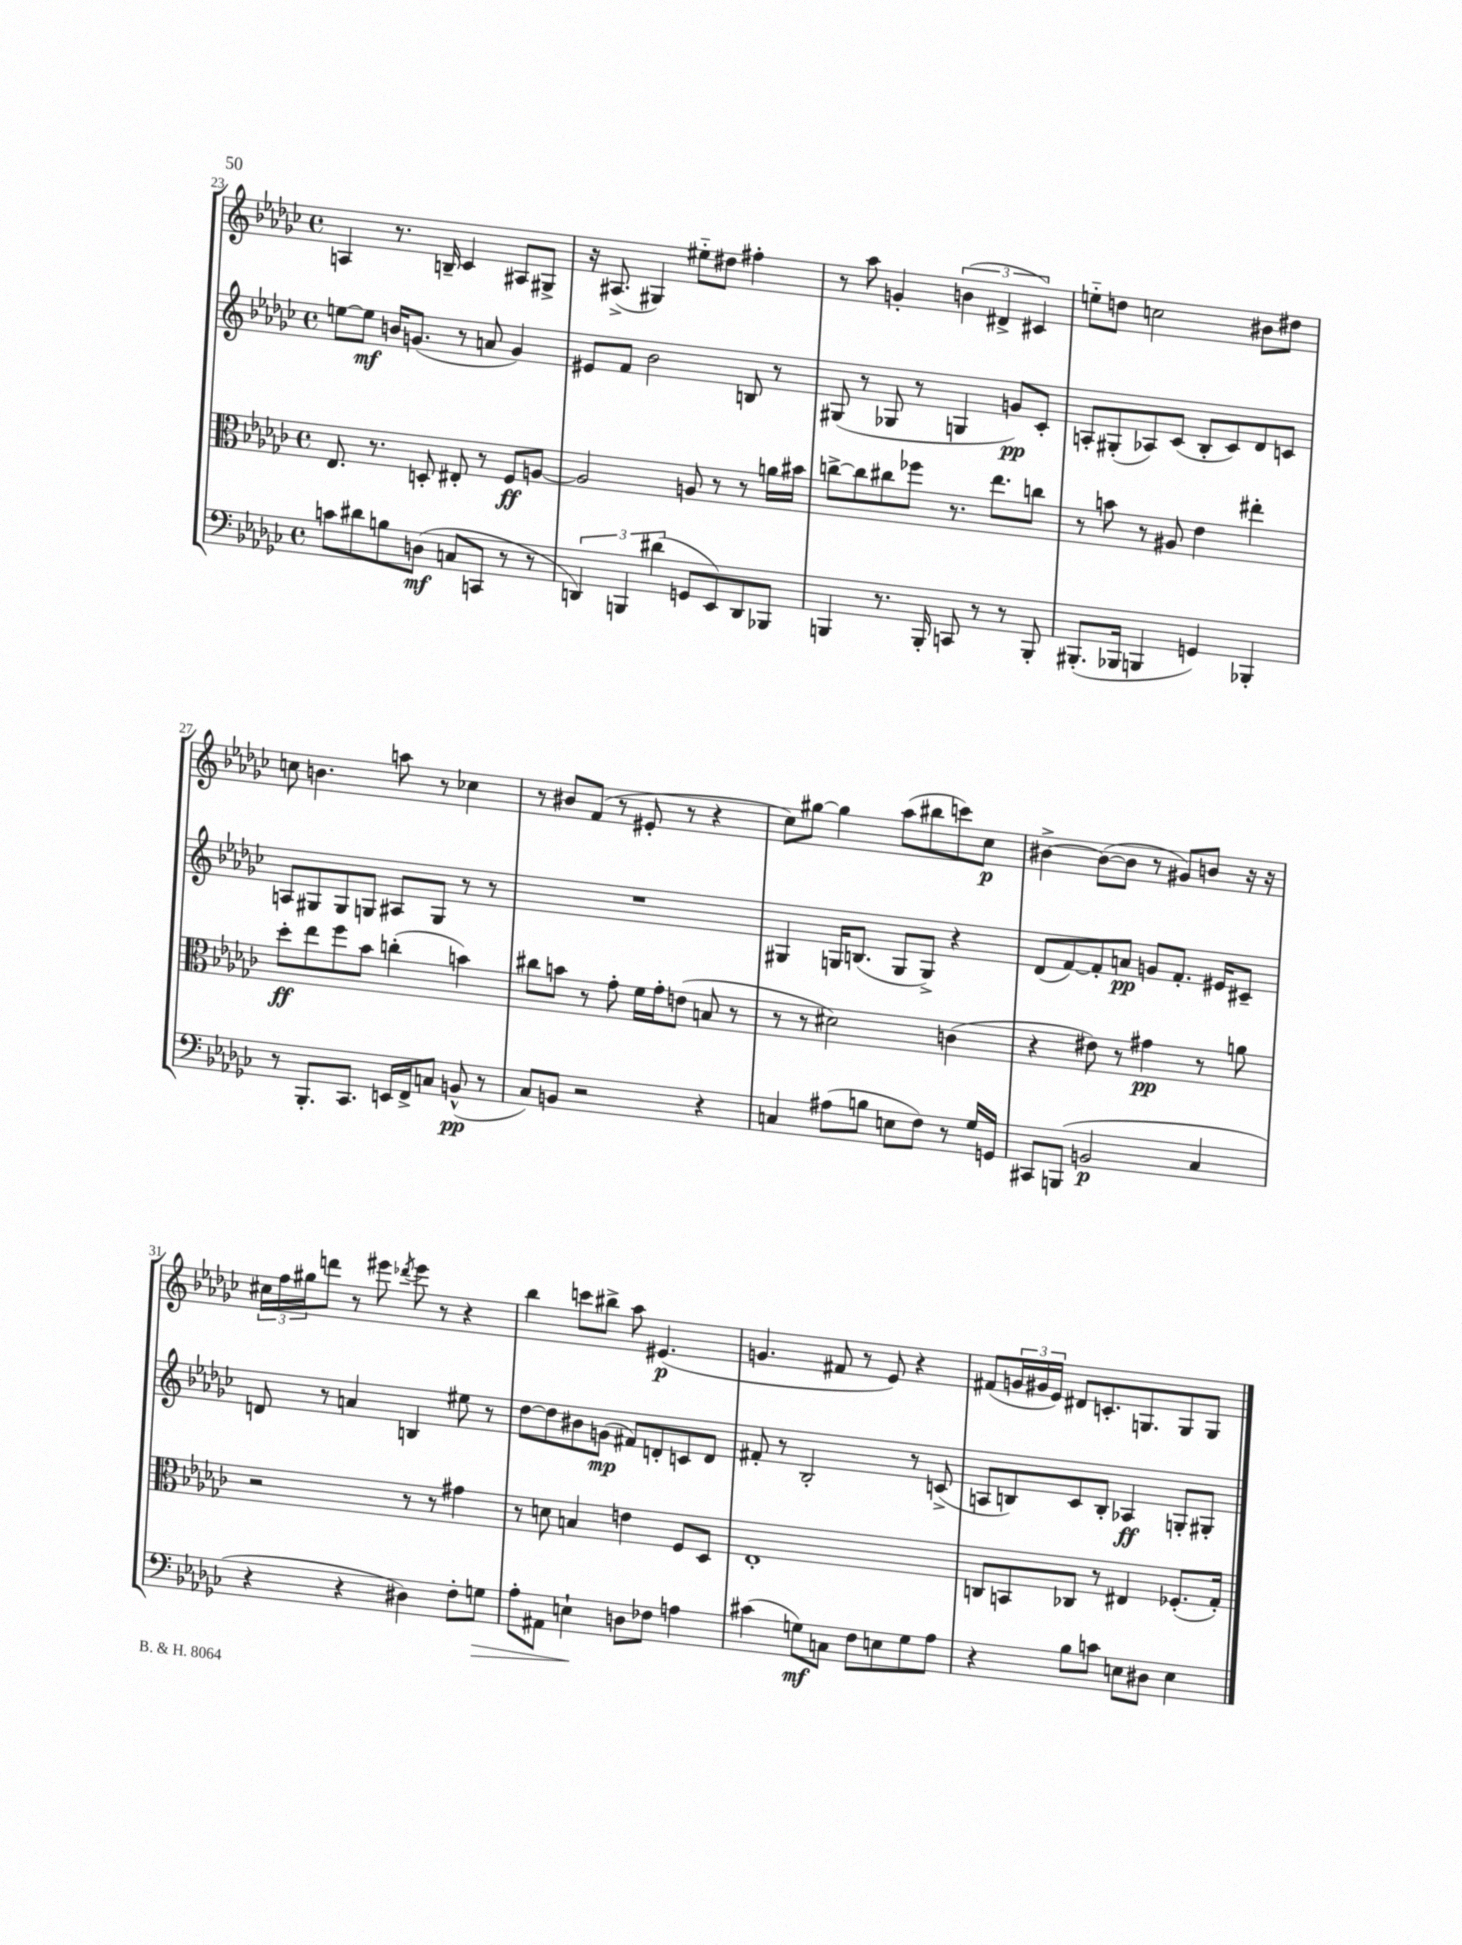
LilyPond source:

<<
\new StaffGroup <<
\new Staff = "s0" {
    \clef treble \key ges \major \defaultTimeSignature \time 4/4
    a4 r8. b16-- ces'4 ais8 gis8-> |
    r16 ais8.->( gis4) eis''8-_ dis''8 fis''4-. |
    r8 aes''8 g'4-. \tuplet 3/2 { b'4( dis'4-> cis'4) } |
    e''8-_ d''8 c''2 bis'8 dis''8 |
    c''8 b'4. a''8 r8 ces''4 |
    r8 bis'8 f'8( r8 eis'8-. r8 r4 |
    ces''8) gis''8~ gis''4 aes''8( bis''8 c'''8) ces''8\p |
    bis'4~-> bis'8~( bis'8 r8 gis'8) b'8 r16 r16 |
    \tuplet 3/2 { cis''16 f''16 gis''16 } d'''8 r8 eis'''8 \acciaccatura { des'''8 } eis'''8 r8 r4 |
    bes''4 c'''8 bis''8-> aes''8 eis'4.\p( |
    g'4. fis'8 r8 ees'8) r4 |
    fis'8( \tuplet 3/2 { g'16 gis'16 ees'16) } dis'8 c'8.-. g8. g8 g8 \bar "|." |
}
\new Staff = "s1" {
    \clef treble \key ges \major \defaultTimeSignature \time 4/4
    e''8~ e''8\mf b'16 g'8.( r8 a'8 g'4) |
    eis'8 f'8 bes'2 b8 r8 |
    gis8( r8 ges8 r8 g4 g'8\pp) ces'8-. |
    a8-. gis8-.( aes8) ces'8( bes8-. ces'8) des'8 c'8 |
    a8 gis8 gis8 g8 ais8 g8 r8 r8 |
    R1 |
    gis4 g16 b8.( g8 g8->) r4 |
    des'8( f'8~) f'8-. a'8\pp g'8 f'8.-. eis'16 cis'8-- |
    d'8 r8 a'4 b4 eis''8 r8 |
    des''8~ des''8 bis'8 g'8\mp( fis'8) d'8-. c'8 d'8 |
    fis'8-. r8 bes2-. r8 c'8->( |
    a8 b8) ces'8 b8-. aes4\ff g8-. gis8-. \bar "|." |
}
\new Staff = "s2" {
    \clef alto \key ges \major \defaultTimeSignature \time 4/4
    ees8. r8. d8-. eis8-. r8 f8\ff a8~ |
    a2 a8 r8 r8 a'16 bis'16 |
    c''8~-> c''8 cis''8 fes''8 r8. ees''8. c''8 |
    r8 b'8 r8 ais8 ees'4 eis''4-. |
    des''8-.\ff ees''8 f''8 bes'8 c''4-.( b'4) |
    cis''8 b'8 r8 ges'8-. f'16 ges'16-. e'8( b8 r8 |
    r8 r8 dis'2) c'4( |
    r4 eis'8) r8 gis'4\pp r8 a'8 |
    r2 r8 r8 gis'4 |
    r8 d'8 b4 e'4 f8 des8 |
    ees1-. |
    c8 b,8 ces8 r8 eis4 fes8.-.( ges16-.) \bar "|." |
}
\new Staff = "s3" {
    \clef bass \key ges \major \defaultTimeSignature \time 4/4
    c'8 dis'8 b8 d8\mf( c8 c,8 r8 r8 |
    \tuplet 3/2 { d,4) b,,4 dis'4( } g,8 ees,8) d,8 bes,,8 |
    b,,4 r8. b,,16-. c,8 r8 r8 b,,8-. |
    bis,,8.-.( bes,,16 b,,4 g,4) bes,,4-. |
    r8 bes,,8.-. ces,8. e,16 f,16-> c8 b,8-^\pp( r8 |
    ces8) b,8 r2 r4 |
    c4 ais8( b8 e8 f8) r8 ges16 g,16 |
    cis,8 b,,8( b,2\p ces4 |
    r4 r4 dis4) f8-. g8\> |
    aes8-. ais,8 e4-!\! d8 fes8 a4 |
    cis'4( g8\mf) c8 f8 e8 g8 aes8 |
    r4 bes8 c'8 e8 dis8 e4 \bar "|." |
}
>>
>>
\layout { \context { \Score currentBarNumber = #23 } }
